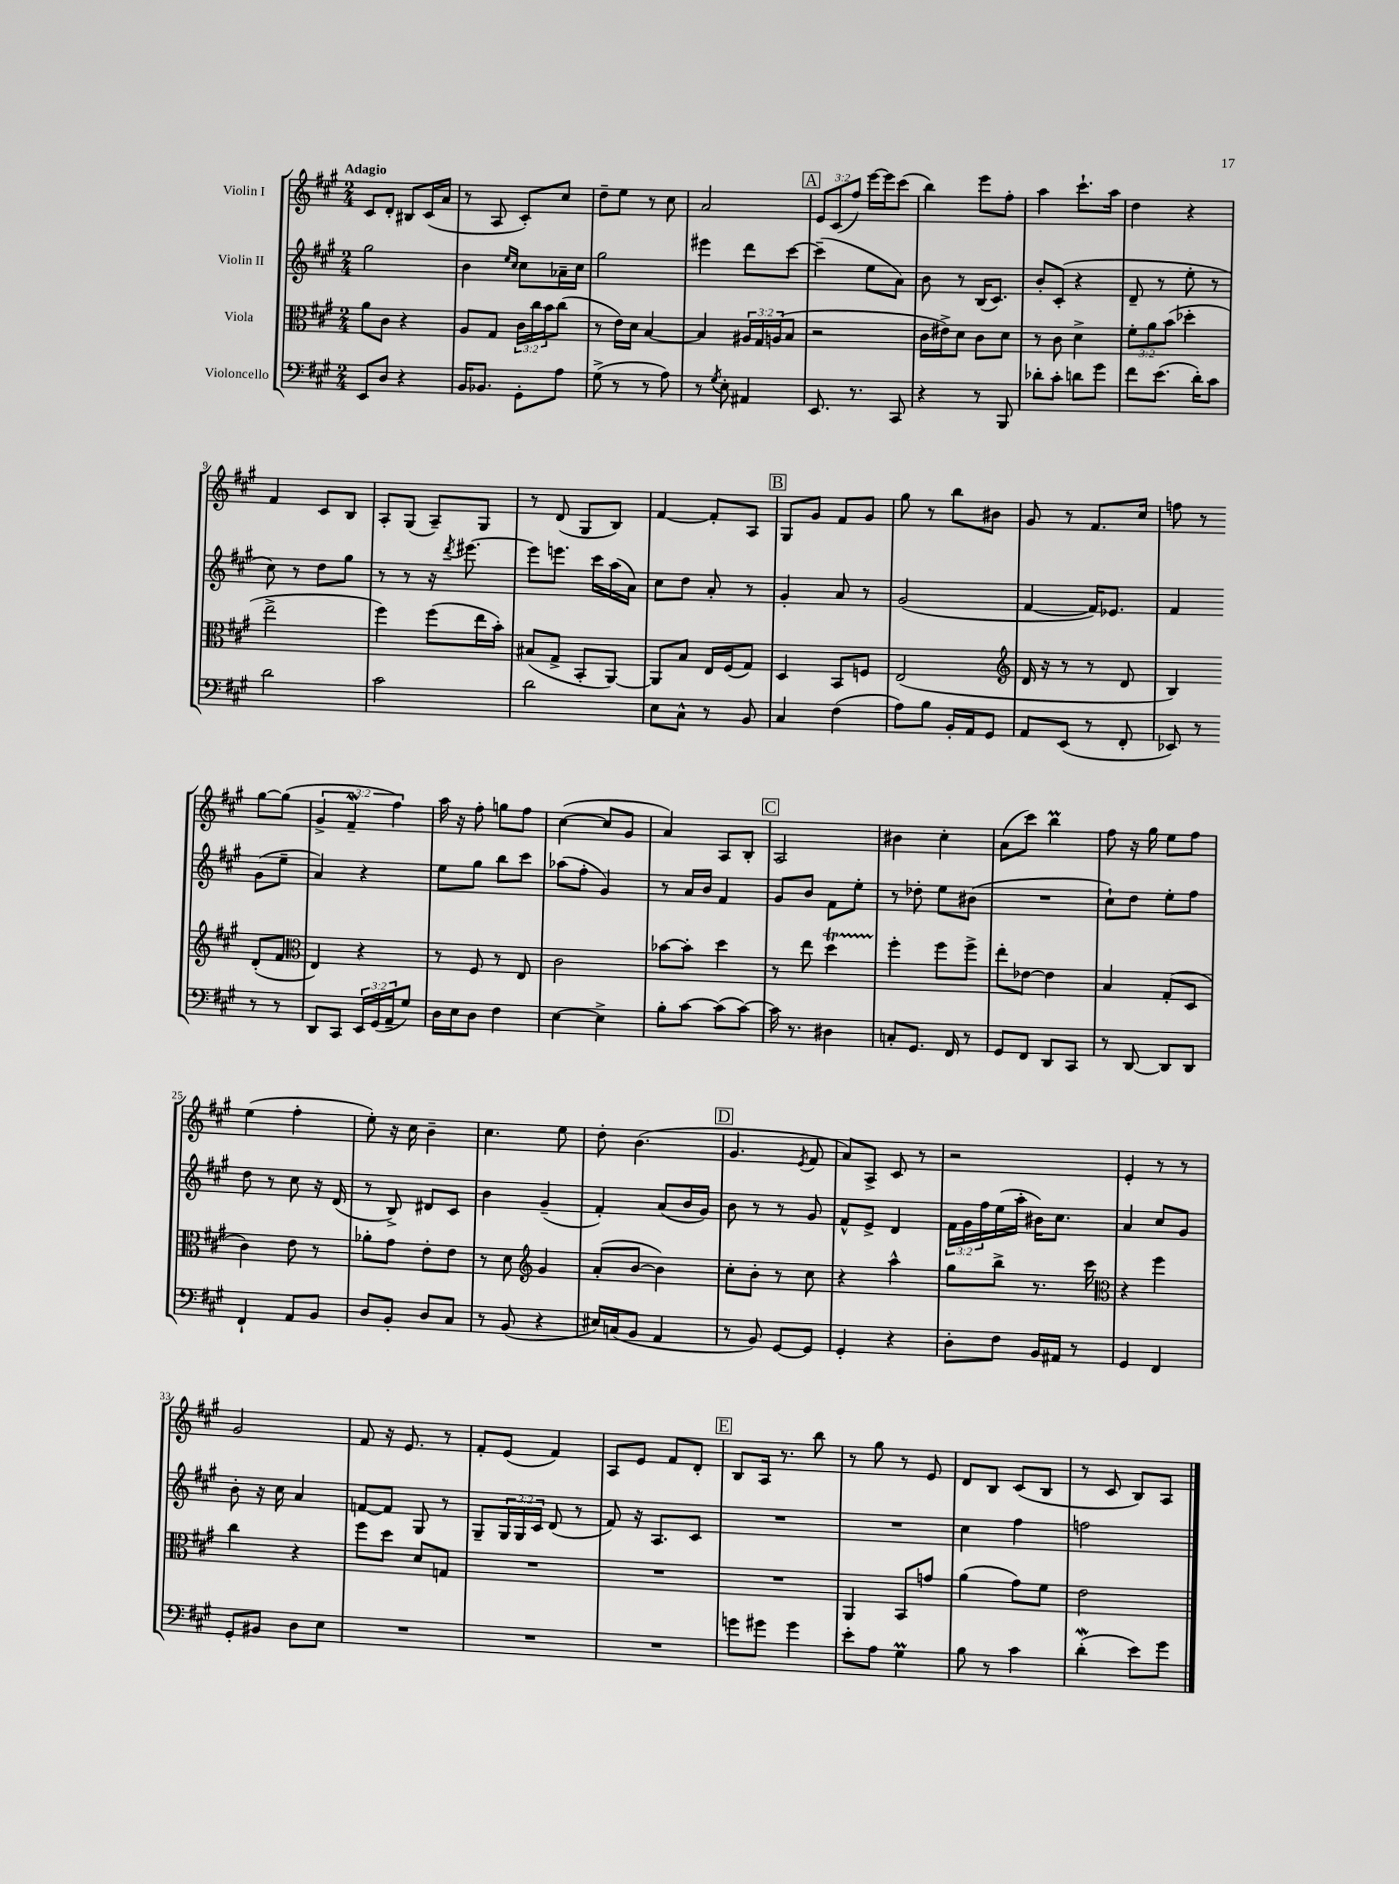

**kern	**kern	**kern	**kern
*part4	*part3	*part2	*part1
*staff4	*staff3	*staff2	*staff1
*I"Violoncello	*I"Viola	*I"Violin II	*I"Violin I
*clefF4	*clefC3	*clefG2	*clefG2
*k[f#c#g#]	*k[f#c#g#]	*k[f#c#g#]	*k[f#c#g#]
*M2/4	*M2/4	*M2/4	*M2/4
=1	=1	=1	=1
!	!	!	!LO:TX:a:B:t=Adagio
8EE/L	8a\L	2gg#\	8c#/L
8D/J	8c#\J	.	8d'/J
4r	4r	.	8B#X/L
.	.	.	(16c#/L
.	.	.	16a/JJ
=2	=2	=2	=2
16BB/KL	8A/L	4b\	8r
8.BB-X/J	.	.	.
.	8G#/J	.	8A/
.	.	16qqee/LL	.
.	.	16qqcc#/JJ	.
8GG#'\L	24c#\LL	8cc#\L	8c#'/L)
.	24cc#\	.	.
.	24b\J	.	.
8A\J	(8cc#\J	16a-X~\L	8cc#/J
.	.	16cc#\JJ	.
=3	=3	=3	=3
(8G#^\	8r	2gg#\	8dd~\L
8r	16e\LL)	.	8ee\J
.	16d\JJ	.	.
8r	[4B/	.	8r
8A\)	.	.	8cc#\
=4	=4	=4	=4
8r	4B/]	4eee#X\	2a/
8qG#/	.	.	.
8E'\	.	.	.
4AA#X/	24A#X/LL	8ddd\L	.
.	24G#/	.	.
.	(24An/J	.	.
.	8B/J	[8ccc#\J	.
!!LO:REH:place=s1:t=A
=5	=5	=5	=5
8.EE/	2r	(4ccc#~\]	12e/L
.	.	.	(12c#/
.	.	.	12ff#/J)
8.r	.	.	.
.	.	8ee\L	[16eee\LL
.	.	.	16eee\J]
8CC#/	.	8a\J)	(8ccc#\J
=6	=6	=6	=6
4r	16c#\LL	8b\	4bb\)
.	16e#X^\J)	.	.
.	8d\J	8r	.
8r	8c#\L	(16B/KL	8eee\L
.	.	8.c#/J)	.
8BBB/	8d\J	.	8ff#'\J
=7	=7	=7	=7
8d-X'\L	8r	8b'/L	4aa\
8c#'\J	8c#\	(8c#'/J	.
8dn\L	4d^\	4r	8.ccc#`\L
8g#\J	.	.	.
.	.	.	16aa\Jk
=8	=8	=8	=8
8f#\L	12f#'\L	8d~/	4dd\
.	12a\	.	.
(8.e\J	.	8r	.
.	(12b\J	.	.
.	4dd-X'\	8ee'\	4r
16d'\KL)	.	.	.
8c#\J	.	8r	.
!!LO:LB:g=z
=9	=9	=9	=9
2d\	2ee^\	8cc#\)	4f#/
.	.	8r	.
.	.	8dd\L	8c#/L
.	.	8gg#\J	8B/J
=10	=10	=10	=10
2c#\	4ff#\)	8r	8A'/L
.	.	8r	(8G#/J
.	(8ff#\L	16r	8A~/L)
.	.	8qddd/	.
.	.	[8.eee#X\	.
.	16ee\L	.	8G#/J
.	16b'\JJ)	.	.
=11	=11	=11	=11
2d\	(8B#X/L	8eee#\L]	8r
.	8G#^/J	8.eeen\J	(8d/
.	8BB'/L	.	8G#/L
.	.	16ccc#\LL	.
.	[8AA/J)	(16aa\	8B/J)
.	.	16a\JJ)	.
=12	=12	=12	=12
8E\L	8AA/L]	8cc#\L	[4f#/
8C#^^\J	8B/J	8dd\J	.
8r	16E/LL	8a'/	8f#'/L]
.	(16F#/J	.	.
8BB/	8G#/J)	8r	8A/J
!!LO:REH:place=s1:t=B
=13	=13	=13	=13
4C#/	4D/	4g#'/	8G#/L
.	.	.	8g#/J
(4F#\	8BB/L	8a/	8f#/L
.	8Fn/J	8r	8g#/J
=14	=14	=14	=14
8A\L)	(2E/	(2g#/	8gg#\
8B\J	.	.	8r
16BB'/LL	.	.	8bb\L
16AA/J	.	.	.
8GG#/J	.	.	8b#X\J
=15	=15	=15	=15
*	*clefG2	*	*
8AA/L	16d/	[4f#/	8g#/
.	16r	.	.
(8EE/J	8r	.	8r
8r	8r	16f#/KL])	8.f#/L
.	.	8.e-X/J	.
8FF#'/	8d/	.	.
.	.	.	16cc#/Jk
=16	=16	=16	=16
8EE-X/)	4B/)	4f#/	8ffn\
8r	.	.	8r
8r	(8d'/L	(8g#\L	[8gg#\L
8r	8f#/J	8ee~\J	(8gg#\J]
!!LO:LB:g=z
=17	=17	=17	=17
*	*clefC3	*	*
8DD/L	4E/)	4a/)	6g#^/
8CC#/J	.	.	.
.	.	.	6f#W~/
24EE/LL	4r	4r	.
(24GG#/	.	.	.
24AA~/J	.	.	6ff#\)
8G#/J)	.	.	.
=18	=18	=18	=18
16D\LL	8r	8ee\L	16aa\
16E\J	.	.	16r
8D\J	8F#/	8gg#\J	8ff#'\
4F#\	8r	8bb\L	8ggn\L
.	8E/	8ccc#\J	8ff#\J
=19	=19	=19	=19
[4E\	2c#\	(8aa-X\L	([4cc#\
.	.	8ff#'\J	.
4E^\]	.	4g#/)	8cc#/L]
.	.	.	8g#/J
=20	=20	=20	=20
8B'\L	[8b-X\L	8r	4a/)
[8c#\J	8b-'\J]	16a/LL	.
.	.	16b/JJ	.
(8c#\L]	4dd\	4f#/	8A/L
[8c#\J)	.	.	8B'/J
!!LO:REH:place=s1:t=C
=21	=21	=21	=21
16c#\]	8r	8g#/L	2A/
8.r	.	.	.
.	8ee\	8b/J	.
4D#X\	4ddT\	8f#\L	.
.	.	8ee'\J	.
=22	=22	=22	=22
8Cn'/L	4ff#'\	8r	4b#X\
8.GG#/J	.	8dd-X'\	.
.	8ff#\L	8ee\L	4cc#'\
16FF#/	.	.	.
8r	8ff#^\J	(8b#X\J	.
=23	=23	=23	=23
8GG#/L	8ee'\L	2r	(8a\L
8FF#/J	[8e-X\J	.	8ccc#\J)
8DD/L	4e-\]	.	4bbM\
8CC#/J	.	.	.
=24	=24	=24	=24
8r	4B/	8cc#`\L)	8ff#\
[8DD/	.	8dd\J	16r
.	.	.	16gg#\
8DD/L]	(8G#'/L	8ee'\L	8ee\L
8DD/J	8D/J	8ff#\J	8ff#\J
!!LO:LB:g=z
=25	=25	=25	=25
4FF#`/	4c#\)	8dd\	(4ee\
.	.	8r	.
8AA/L	8e\	8cc#\	4ff#'\
8BB/J	8r	16r	.
.	.	(16d/	.
=26	=26	=26	=26
8D/L	8a-X'\L	8r	8ee'\)
8BB'/J	8g#\J	8B^/)	16r
.	.	.	16cc#\
8D/L	8e'\L	8d#X/L	4b~\
8C#/J	8e\J	8c#/J	.
=27	=27	=27	=27
8r	8r	4b\	4.cc#\
(8BB/	8d\	.	.
*	*clefG2	*	*
4r	4g#/	(4g#~/	.
.	.	.	8ee\
=28	=28	=28	=28
16E#X/LL)	(8a'/L	4f#'/)	8dd'\
(16Cn/J	.	.	.
8BB/J	[8b/J	.	(4.b\
4AA/	4b\])	(8a/L	.
.	.	16b/L	.
.	.	16g#/JJ)	.
!!LO:REH:place=s1:t=D
=29	=29	=29	=29
8r	8cc#'\L	8b\	4.g#/
8BB/)	8b'\J	8r	.
[8GG#/L	8r	8r	.
.	.	.	8qe/
8GG#/J]	8cc#\	8g#/	8f#/
=30	=30	=30	=30
4GG#'/	4r	8f#^^/L	8a/L)
.	.	8e^/J	8A^/J
4r	4aa^^\	4d/	8c#/
.	.	.	8r
=31	=31	=31	=31
8D'\L	8gg#\L	24f#\LL	2r
.	.	24g#\	.
.	.	24ff#\	.
8F#\J	8bb^\J	(16ee\	.
.	.	16aa'\JJ	.
16BB/LL	8.r	16b#X\KL)	.
16AA#X/JJ	.	8.cc#\J	.
8r	.	.	.
.	16ccc#\	.	.
=32	=32	=32	=32
*	*clefC3	*	*
4GG#/	4r	4a/	4e'/
4FF#/	4ff#\	8cc#/L	8r
.	.	8g#/J	8r
!!LO:LB:g=z
=33	=33	=33	=33
8GG#'/L	4cc#\	8b'\	2g#/
8BB#X/J	.	16r	.
.	.	16cc#\	.
8D\L	4r	4a/	.
8E\J	.	.	.
=34	=34	=34	=34
2r	8ff#\L	[8fn/L	8f#/
.	8dd\J	8f/J]	16r
.	.	.	8.e/
.	8d/L	8G#/	.
.	8Gn/J	8r	8r
=35	=35	=35	=35
2r	2r	8G#~/L	8f#'/L
.	.	24G#/L	(8e/J
.	.	24G#/	.
.	.	24c#/JJ	.
.	.	(8d/	4f#/)
.	.	8r	.
=36	=36	=36	=36
2r	2r	8f#/)	8A/L
.	.	16r	8e/J
.	.	8.A/L	.
.	.	.	8f#/L
.	.	8c#/J	8d'/J
!!LO:REH:place=s1:t=E
=37	=37	=37	=37
8gn\L	2r	2r	8B/L
8g#X\J	.	.	16A/Jk
.	.	.	8.r
4g#\	.	.	.
.	.	.	8bb\
=38	=38	=38	=38
8e'\L	4AA/	2r	8r
8A\J	.	.	8gg#\
4G#m\	8BB/L	.	8r
.	8gn/J	.	8e/
=39	=39	=39	=39
8B\	(4a\	4cc#\	8d/L
8r	.	.	8B/J
4c#\	8g#\L)	4ff#\	(8c#/L
.	8f#\J	.	8B/J
=40	=40	=40	=40
(4dw'\	2e\	2ffn\	8r
.	.	.	8c#/
8e\L)	.	.	8B/L)
8g#\J	.	.	8A/J
==	==	==	==
*-	*-	*-	*-
